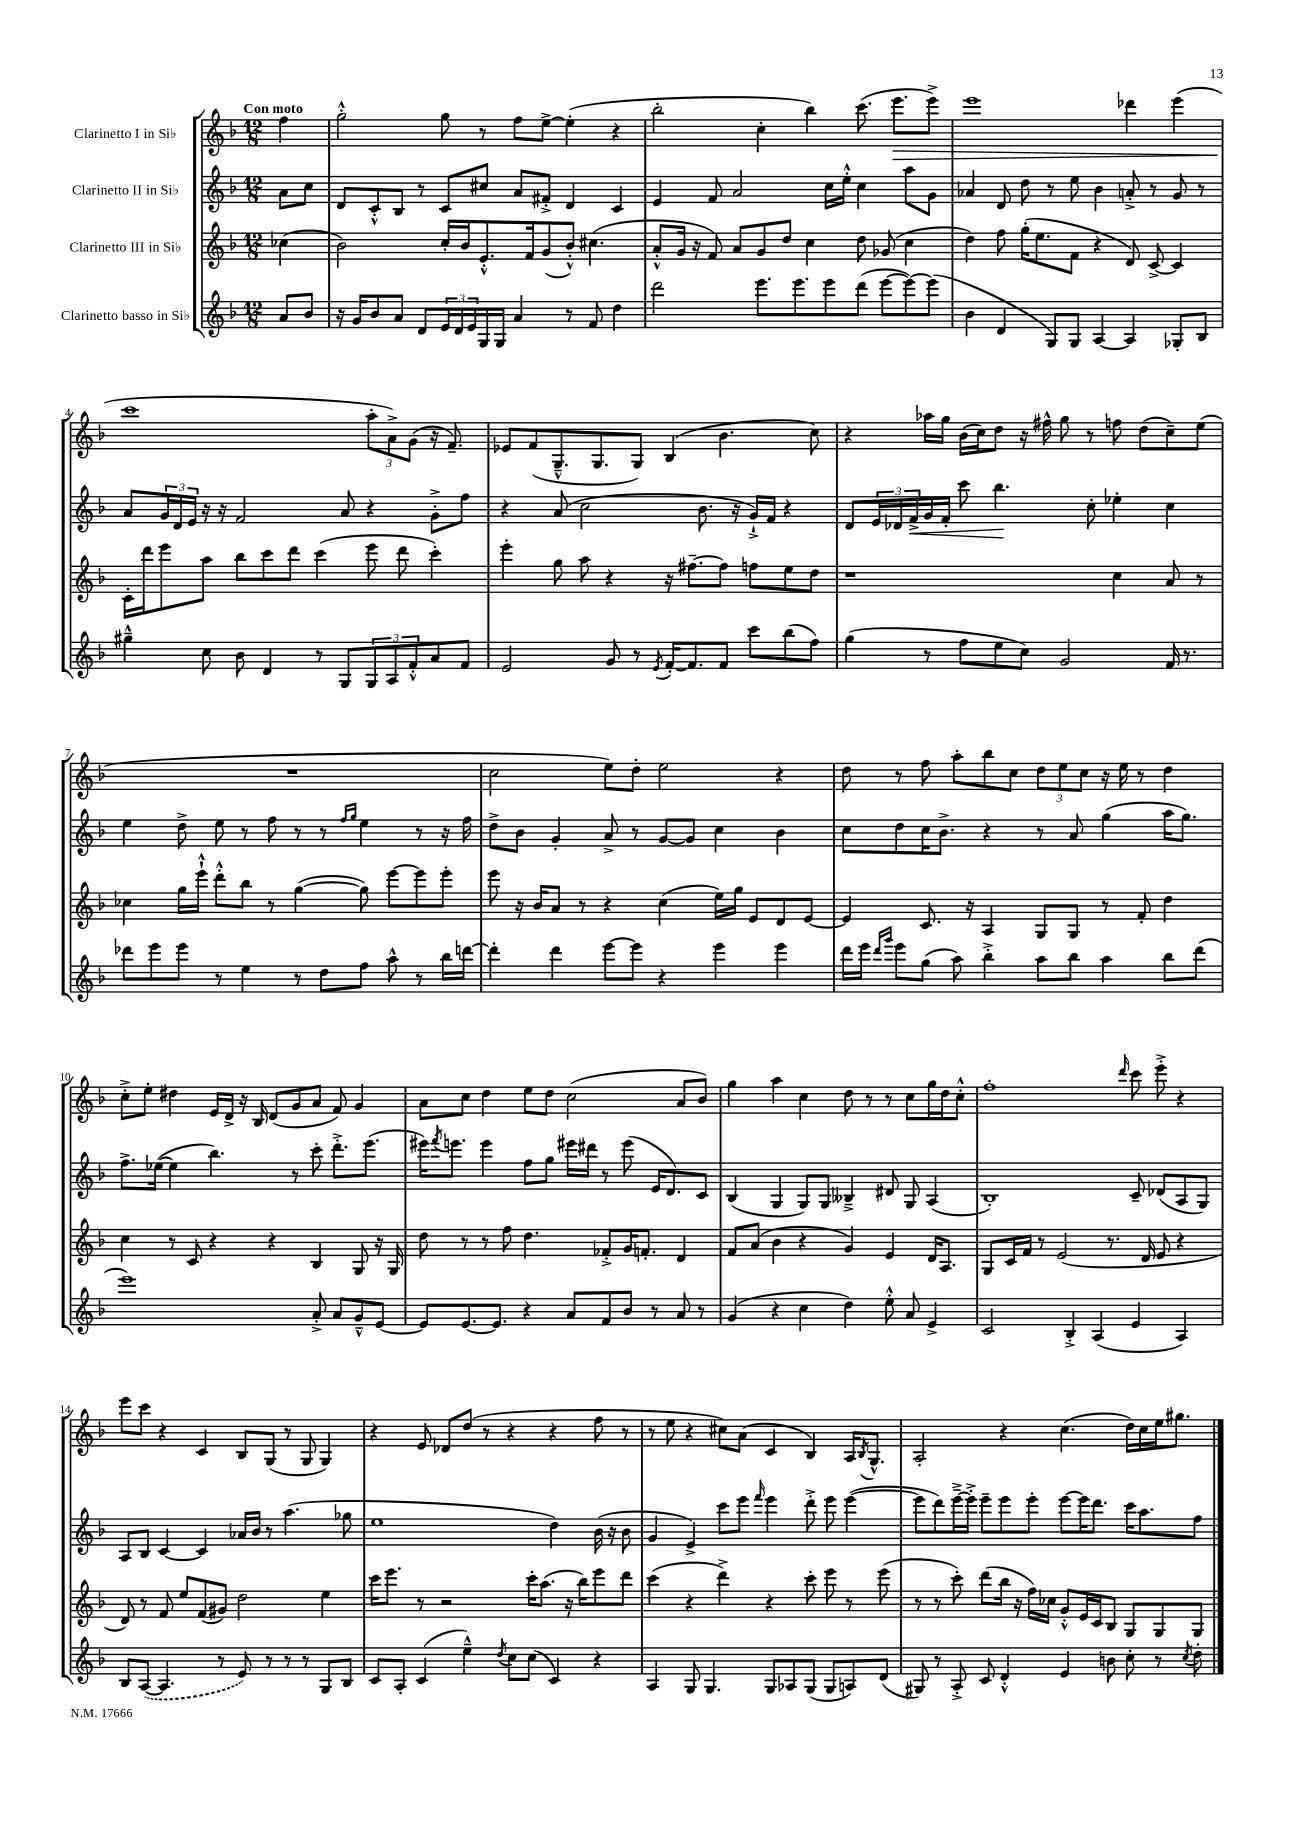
<<
\new StaffGroup <<
\new Staff = "s0" \with { instrumentName = "Clarinetto I in Sib" } {
    \clef treble \key f \major \numericTimeSignature \time 12/8 \partial 4 \tempo "Con moto"
    f''4 |
    g''2-.-^ g''8 r8 f''8 e''8~-> e''4-.( r4 |
    bes''2-. c''4-. bes''4) c'''8.( e'''8.\> e'''8->) |
    e'''1 des'''4 e'''4( |
    c'''1\! \tuplet 3/2 { a''8-. a'8->) g'8( } r16 f'8.--) |
    ees'8 f'8( g8.---^ g8. g8) bes4( bes'4. c''8) |
    r4 aes''16 g''16 bes'16( c''16) d''8 r16 fis''16-^ g''8 r8 f''8 d''8( c''8--) e''8( |
    R1. |
    c''2 e''8) d''8-. e''2 r4 |
    d''8 r8 f''8 a''8-. bes''8 c''8 \tuplet 3/2 { d''8 e''8 c''8 } r16 e''16 r8 d''4 |
    c''8-.-> e''8-. dis''4 e'16 d'16-> r16 bes16 d'8( g'8 a'8 f'8) g'4 |
    a'8 c''8 d''4 e''8 d''8 c''2( a'8 bes'8) |
    g''4 a''4 c''4 d''8 r8 r8 c''8 g''16 d''16 c''8-.-^ |
    f''1-. \grace { d'''16 } c'''8 e'''8-.-> r4 |
    e'''8 c'''8 r4 c'4 bes8 g8( r8 g8 g4) |
    r4 e'8 des'8 d''8( r8 r4 r4 f''8 r8 |
    r8 e''8 r4 cis''8) a'8( c'4 bes4) a16 \acciaccatura { bes8 } g8.-^ |
    a2-. r4 c''4.( d''16) c''16 e''16 gis''8. \bar "|." |
}
\new Staff = "s1" \with { instrumentName = "Clarinetto II in Sib" } {
    \clef treble \key f \major \numericTimeSignature \time 12/8 \partial 4
    a'8 c''8 |
    d'8 c'8-.-^ bes8 r8 c'8 cis''8 a'8 fis'8-.-> d'4 c'4 |
    e'4 f'8 a'2 c''16 e''16-.-^ c''4 a''8 g'8 |
    aes'4 d'8 d''8 r8 e''8 bes'4 a'8-.-> r8 g'8 r8 |
    a'8 \tuplet 3/2 { g'16 d'16 e'16 } r16 r16 f'2 a'8 r4 g'8-.-> f''8 |
    r4 a'8( c''2 bes'8. r16 g'16-!->) f'16 r4 |
    d'8 \tuplet 3/2 { e'16 des'16 f'16->\< } g'16 f'16-. c'''8 bes''4.\! c''8-. ees''4-. c''4 |
    e''4 d''8-> e''8 r8 f''8 r8 r8 \grace { f''16 g''16 } e''4 r8 r16 f''16 |
    d''8-> bes'8 g'4-. a'8-> r8 g'8~ g'8 c''4 bes'4 |
    c''8 d''8 c''16 bes'8.-> r4 r8 a'8 g''4( a''16 g''8.) |
    f''8.-> ees''16~( ees''4 bes''4.) r8 c'''8-. d'''8.-.-> e'''8.( |
    eis'''16) \acciaccatura { f'''8 } e'''8. e'''4 f''8 g''8 eis'''16 dis'''16 r8 eis'''8( e'16 d'8.) c'8 |
    bes4( g4 g8) g8 beses4---> dis'8 g8 a4( |
    bes1-.) c'8-- des'8( a8 g8) |
    a8 bes8 c'4~ c'4 aes'16 bes'16 r8 a''4.( ges''8 |
    e''1 d''4) bes'16( r16 bes'8 |
    g'4 e'4->) c'''8 e'''8 \grace { f'''16 } e'''4 d'''8-.-> e'''8 e'''4~( |
    e'''8 d'''8) e'''16~---> e'''16-.-> e'''8-- e'''8 e'''8-. e'''8~ e'''16 d'''8. c'''16 a''8. f''8 \bar "|." |
}
\new Staff = "s2" \with { instrumentName = "Clarinetto III in Sib" } {
    \clef treble \key f \major \numericTimeSignature \time 12/8 \partial 4
    ces''4( |
    bes'2) c''16-. bes'16 e'8.-.-^ f'16 g'8( bes'8-.-^) cis''4.( |
    a'8-.-^ g'16 r16 f'8) a'8 g'8 d''8 c''4 d''8 ges'8( c''4 |
    d''4) f''8 g''16-.( e''8. f'8 r4 d'8) c'8~-> c'4 |
    c'16-. d'''16 e'''8 a''8 bes''8 c'''8 d'''8 c'''4( e'''8 d'''8 c'''4-.) |
    e'''4-. g''8 a''8 r4 r16 fis''8.~-- fis''8 f''8 e''8 d''8 |
    r1 c''4 a'8 r8 |
    ces''4 g''16 e'''16-!-^ d'''8-.-^ bes''8 r8 g''4~( g''8) e'''8~ e'''8 e'''8-. |
    e'''8 r16 bes'16 a'8 r8 r4 c''4( e''16) g''16 e'8 d'8 e'8~ |
    e'4 c'8. r16 a4 g8 g8 r8 f'8-. d''4 |
    c''4 r8 c'8 r4 r4 bes4 g8 r16 g16 |
    d''8 r8 r8 f''8 d''4. fes'8-.-> g'16 f'8.-. d'4 |
    f'8 a'8( bes'4 r4 g'4) e'4 d'16 a8. |
    g8 c'16 f'16 r8 e'2( r8. d'16 e'8 r4 |
    d'8) r8 f'8 e''8 f'8( gis'8) d''2 e''4 |
    c'''16 e'''8. r8 r2 c'''16-. a''8.( r16 bes''16) e'''8 d'''8 |
    c'''4( r4 d'''4->) r4 c'''8-. e'''8 r8 e'''8( |
    r8 r8 c'''8-.) d'''8( bes''16 r16 f''16) ces''16 g'8-.-^ e'16 c'16 bes8 g8 g8 g8 \bar "|." |
}
\new Staff = "s3" \with { instrumentName = "Clarinetto basso in Sib" } {
    \clef treble \key f \major \numericTimeSignature \time 12/8 \partial 4
    a'8 bes'8 |
    r16 g'16 bes'8 a'8 d'8 \tuplet 3/2 { e'16 d'16 e'16 } g16 g16 a'4 r8 f'8 d''4 |
    d'''2 e'''8. e'''8. e'''8 d'''8( e'''8~ e'''8~) e'''8( |
    bes'4 d'4 g8) g8 a4~ a4 ges8-. bes8 |
    gis''4---^ c''8 bes'8 d'4 r8 g8 \tuplet 3/2 { g8 a8 f'8-.-^ } a'8 f'8 |
    e'2 g'8 r8 \acciaccatura { e'8 } f'16~-. f'8. f'8 c'''8 bes''8( f''8) |
    g''4( r8 f''8 e''8 c''8) g'2 f'16 r8. |
    des'''8 e'''8 e'''8 r8 e''4 r8 d''8 f''8 a''8-^ r8 bes''16 d'''16~ |
    d'''4-. d'''4 e'''8~ e'''8 r4 e'''4 e'''4 |
    d'''16 e'''16 \grace { d'''16 g'''16 } e'''8 g''8( a''8) bes''4-.-> a''8 bes''8 a''4 bes''8 d'''8( |
    e'''1) a'8-.-> a'8 g'8---^ e'8~ |
    e'8 e'8.~ e'8. r4 a'8 f'8 bes'8 r8 a'8 r8 |
    g'4( r4 c''4 d''4) e''8-.-^ a'8 e'4-> |
    c'2 bes4-.-> a4( e'4 a4) |
    bes8 \once \slurDashed a8~( a4. r8 e'8) r8 r8 r8 g8 bes8 |
    c'8 a8-. c'4( e''4---^) \acciaccatura { d''8 } c''8 c''8( c'4) r4 |
    a4 g8 g4. g8 aes8 g8( g8 a8) d'8( |
    gis8) r8 a8-.-> c'8 d'4-.-^ e'4 b'8 c''8-. r8 \acciaccatura { c''8 } d''8-. \bar "|." |
}
>>
>>
